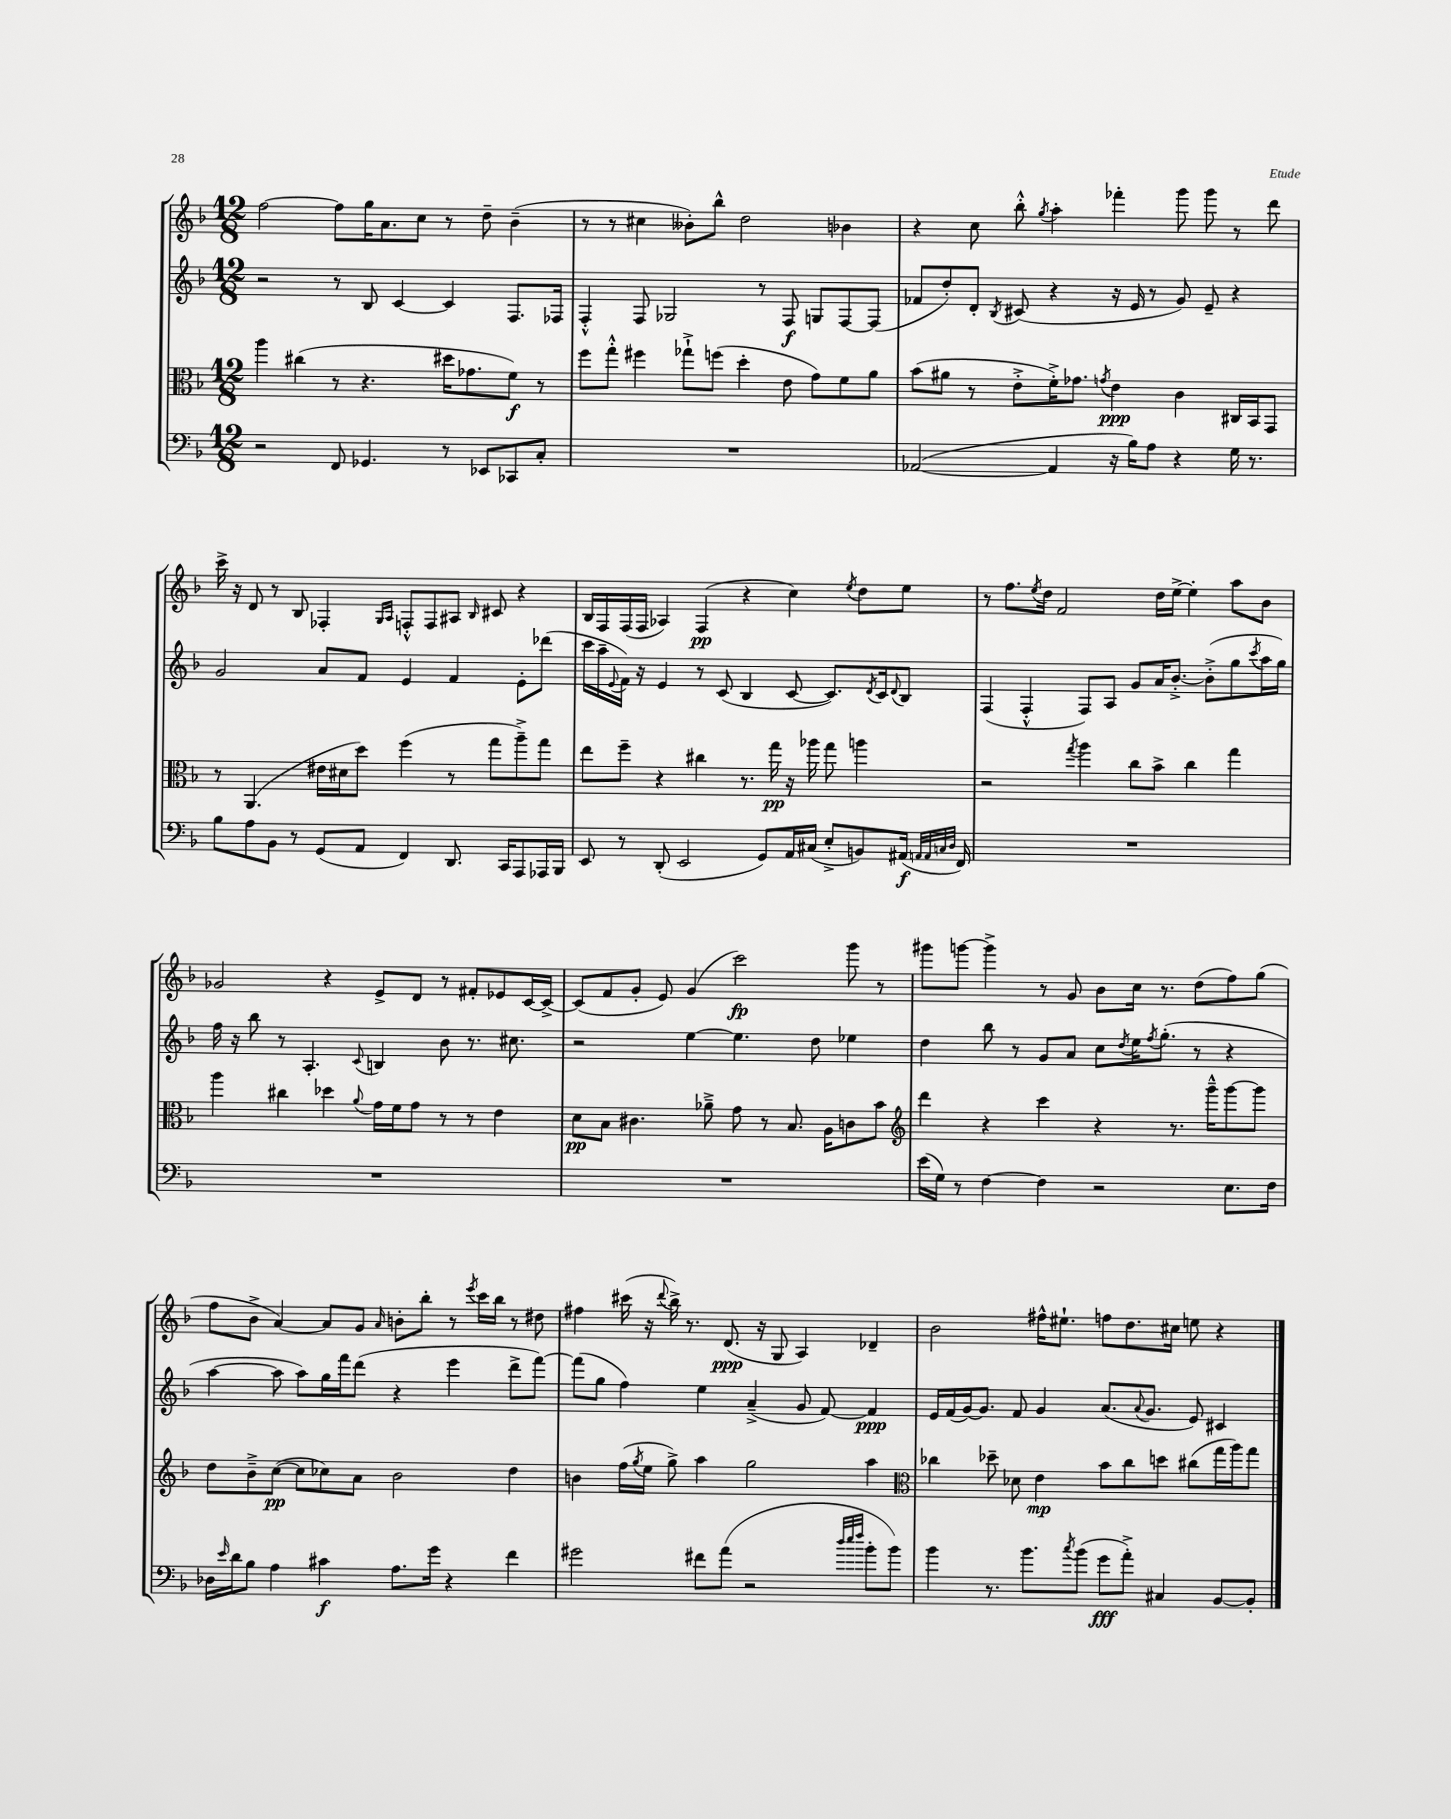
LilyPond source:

<<
\new StaffGroup <<
\new Staff = "s0" {
    \clef treble \key f \major \numericTimeSignature \time 12/8
    f''2~ f''8 g''16 a'8. c''8 r8 d''8-- bes'4--( |
    r8 r8 cis''4 beses'8-.) bes''8-^ d''2 bes'4 |
    r4 c''8 bes''8-.-^ \acciaccatura { g''8 } a''4-. fes'''4-. g'''8 g'''8 r8 d'''8 |
    c'''16-> r16 d'8 r8 bes8 fes4-. \grace { g16 a16 } f8-.-^ f8 ais8 \grace { bes16 } cis'8 r4 |
    bes16 f16 f16( f16 aes4) f4\pp( r4 c''4) \acciaccatura { e''8 } d''8 e''8 |
    r8 f''8. \acciaccatura { e''8 } d''16 f'2 d''16 e''16~-> e''4-. a''8 bes'8 |
    ges'2 r4 e'8-> d'8 r8 fis'8-. ees'8 c'16~ c'16~-> |
    c'8( f'8 g'8-. e'8) g'4( c'''2\fp) g'''8 r8 |
    gis'''8 g'''8~ g'''4-> r8 g'8 bes'8 c''16 r8. d''8( f''8) g''8( |
    f''8 bes'8-> a'4~) a'8 g'8 \grace { a'16 } b'8-. bes''8-. r8 \acciaccatura { e'''8 } c'''16 bes''16 r8 dis''8 |
    fis''4 cis'''16( r16 \appoggiatura { d'''8 } bes''16->) r8. d'8.\ppp( r16 g8 a4) des'4-- |
    bes'2 fis''16-^ eis''8.-! f''8 d''8. cis''16 e''8 r4 \bar "|." |
}
\new Staff = "s1" {
    \clef treble \key f \major \numericTimeSignature \time 12/8
    r2 r8 bes8 c'4~ c'4 f8. fes16 |
    f4-.-^ f8 ges2 r8 f8\f g8 f8~ f8( |
    fes'8 d''8-.) d'8-. \acciaccatura { bes8 } cis'8( r4 r16 e'16 r8 g'8) e'8-- r4 |
    g'2 a'8 f'8 e'4 f'4 e'8-. des'''8( |
    c'''16 a''16-- \appoggiatura { e'8 } f'16) r16 e'4 r8 c'8( bes4 c'8~ c'8.) \acciaccatura { d'8 } c'16 \appoggiatura { d'8 } bes8 |
    f4( f4-.-^ f8) a8 g'8 a'16 bes'8.~-.-> bes'8-.->( g''8 \acciaccatura { c'''8 } a''16 g''16) |
    f''16 r16 bes''8 r8 a4.-. \appoggiatura { c'8 } b4 bes'8 r8. cis''8. |
    r2 e''4~ e''4. d''8 ees''4 |
    d''4 bes''8 r8 g'8 a'8 c''8 \acciaccatura { d''8 } e''16 \acciaccatura { f''8 } g''8.-.( r8 r4 |
    a''4~ a''8 a''8) g''16 f'''16 d'''8( r4 e'''4 d'''8-> f'''8~) |
    f'''8( g''8 f''4) e''4 a'4--->( g'8 f'8~) f'4\ppp |
    e'16 f'16( g'16~) g'8. f'8 g'4 a'8.( \appoggiatura { a'8 } g'8. e'8) cis'4 \bar "|." |
}
\new Staff = "s2" {
    \clef alto \key f \major \numericTimeSignature \time 12/8
    a''4 cis''4( r8 r4. dis''16 ges'8. f'8\f) r8 |
    f''8 g''8-.-^ fis''4 ges''8-!-> f''8( d''4-. e'8 g'8) f'8 a'8 |
    bes'8( ais'8 r8 e'8-.-> f'16-.->) ges'8. \acciaccatura { g'8 } e'4\ppp c'4 cis16 bes,16 g,8 |
    r8 a,4.( eis'16 dis'16 d''8) f''4( r8 g''8 a''8--->) g''8 |
    e''8 f''8-- r4 cis''4 r8. g''16\pp r16 aes''16 g''8 a''4 |
    r2 \acciaccatura { g''8 } a''4 c''8 bes'8-> c''4 g''4 |
    a''4 cis''4 des''4 \appoggiatura { a'8 } g'16 f'16 g'8 r8 r8 e'4 |
    d'8\pp bes8 cis'4. aes'8---> g'8 r8 bes8. a16 c'8 bes'8 |
    \clef treble d'''4 r4 c'''4 r4 r8. g'''16---^ g'''8~ g'''8 |
    d''8 bes'8---> c''8~\pp( c''8 ces''8) a'8 bes'2 d''4 |
    b'4 f''16( \acciaccatura { g''8 } e''16 g''8->) a''4 g''2 a''4 |
    \clef alto ces''4 des''8-- des'8 e'4\mp bes'8 ces''8 d''8 cis''8( g''16 a''16) g''8 \bar "|." |
}
\new Staff = "s3" {
    \clef bass \key f \major \numericTimeSignature \time 12/8
    r2 f,8 ges,4. r8 ees,8 ces,8 c8-. |
    R1. |
    aes,2~( aes,4 r16 bes16) a8 r4 g16 r8. |
    bes8 a8 bes,8 r8 g,8( a,8 f,4) d,8. c,16 a,,8 aes,,16 bes,,16 |
    e,8 r8 d,8-.( e,2 g,8) a,16 cis16( e8-.-> b,8) ais,16\f( \grace { a,32 a,32 c32 d32 } f,16) |
    R1. |
    R1. |
    R1. |
    e'16( g16) r8 f4~ f4 r2 e8. f16 |
    des16 \grace { e'16 } d'16 bes8 a4 cis'4\f a8. g'16 r4 f'4 |
    gis'2 fis'8 a'8( r2 \grace { d''32 e''32 f''32 } bes'8-. bes'8) |
    bes'4 r8. bes'8. \acciaccatura { c''8 } bes'8( g'8\fff a'8-.->) cis4 bes,8~ bes,8-. \bar "|." |
}
>>
>>
\layout { \context { \Score \remove "Bar_number_engraver" } }
